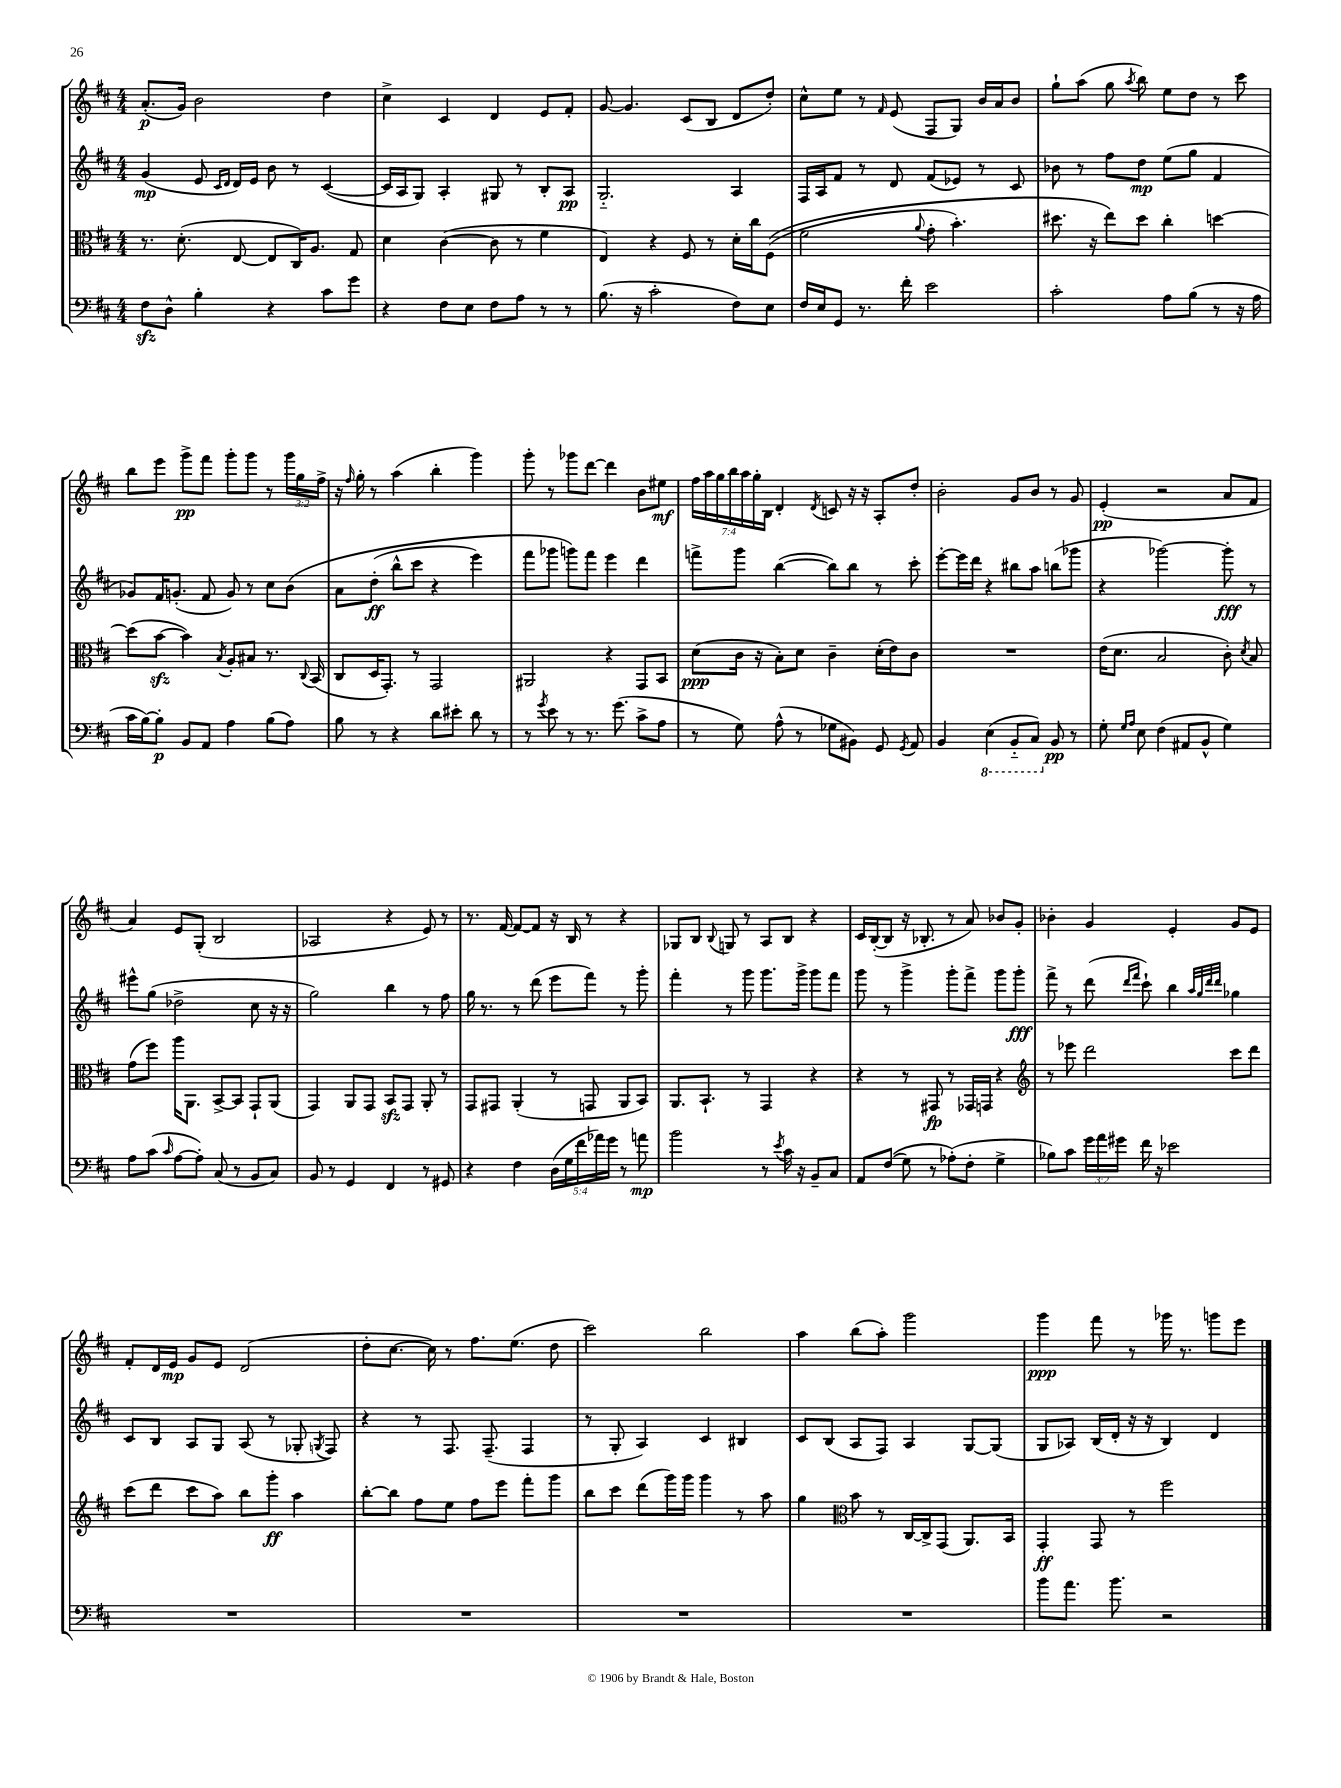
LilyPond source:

<<
\new StaffGroup <<
\new Staff = "s0" {
    \clef treble \key d \major \numericTimeSignature \time 4/4 \override Staff.TupletNumber.text = #tuplet-number::calc-fraction-text
    \autoBeamOff a'8.[-.\p( g'16]) b'2 d''4 |
    cis''4-> cis'4 d'4 e'8[ fis'8]-. |
    g'8~ g'4. cis'8[( b8] d'8[ d''8]-.) |
    cis''8[-^ e''8] r8 \grace { fis'16 } e'8( fis8[ g8]) b'16[ a'16 b'8] |
    g''8[-! a''8]( g''8 \acciaccatura { a''8 } b''8) e''8[ d''8] r8 cis'''8 |
    b''8[ e'''8] g'''8[->\pp fis'''8] g'''8[-. g'''8] r8 \tuplet 3/2 { g'''16[ g''16 fis''16]-> } |
    r16 \grace { fis''16 } g''16-. r8 a''4( b''4-. g'''4) |
    g'''8-. r8 ges'''8[ d'''8]~ d'''4 b'8[ eis''8]\mf |
    \tuplet 7/4 { fis''16[ a''16 g''16 b''16 a''16 g''16-. b16] } d'4-. \acciaccatura { d'8 } c'8 r16 r16 a8[-. d''8]-. |
    b'2-. g'8[ b'8] r8 g'8 |
    e'4-.\pp( r2 a'8[ fis'8] |
    a'4) e'8[ g8]-.( b2 |
    aes2 r4 e'8) r8 |
    r8. fis'16~ fis'8[~ fis'8] r16 b16 r8 r4 |
    ges8[ b8] \appoggiatura { b8 } g8 r8 a8[ b8] r4 |
    cis'16[ b16~-.( b8] r16 bes8.-. r8 a'8) bes'8[ g'8]-. |
    bes'4-. g'4 e'4-. g'8[ e'8] |
    fis'8[-. d'16 e'16]\mp g'8[ e'8] d'2( |
    d''8[-. cis''8.]~ cis''16) r8 fis''8.[ e''8.]( d''8 |
    cis'''2) b''2 |
    a''4 b''8[( a''8]-.) g'''2 |
    g'''4\ppp fis'''8 r8 ges'''16 r8. g'''8[ e'''8] \bar "|." |
}
\new Staff = "s1" {
    \clef treble \key d \major \numericTimeSignature \time 4/4
    \autoBeamOff g'4\mp( e'8 \grace { cis'16[ d'16] } d'16[) e'16] b'8 r8 cis'4~( |
    cis'16[ a16 g8]) a4-. gis8 r8 b8[-. a8]\pp |
    g2.-_ a4 |
    fis16[ a16 fis'8] r8 d'8 fis'8[( ees'8]) r8 cis'8 |
    bes'8 r8 fis''8[ d''8]\mp e''8[( g''8] fis'4 |
    ges'8[) fis'16 g'8.]-.( fis'8 g'8) r8 cis''8[ b'8]\( |
    a'8[ d''8]-.\ff( b''8[-^ cis'''8] r4 e'''4) |
    fis'''8[ ges'''8] g'''8[\) fis'''8] e'''4 d'''4 |
    f'''8[-> g'''8] b''4~( b''8[) b''8] r8 cis'''8-. |
    e'''8[~-. e'''16 d'''16] r4 bis''8[ a''8] b''8[( ges'''8] |
    r4 ges'''2~) ges'''8-.\fff r8 |
    eis'''8[-^ g''8]( des''2-> cis''8 r16 r16 |
    g''2) b''4 r8 fis''8 |
    g''16 r8. r8 d'''8( e'''8[ fis'''8]) r8 g'''8-. |
    fis'''4-. r8 g'''8 g'''8.[ g'''16]-> g'''8[ fis'''8] |
    g'''8 r8 g'''4-> g'''8[-. fis'''8]-> g'''8[ g'''8]-.\fff |
    fis'''8-> r8 d'''8( \grace { d'''16[ fis'''16] } cis'''8-!) b''4 \grace { a''32[ g''32 d'''32 d'''32] } ges''4 |
    cis'8[ b8] a8[ g8] a8( r8 ges8-. \acciaccatura { g8 } fis8) |
    r4 r8 fis8. fis8.--( fis4 |
    r8 g8-. a4) cis'4 bis4 |
    cis'8[ b8]( a8[ fis8]) a4 g8[~ g8]( |
    g8[ aes8]) b16[( d'16]-. r16 r16 b4) d'4 \bar "|." |
}
\new Staff = "s2" {
    \clef alto \key d \major \numericTimeSignature \time 4/4
    \autoBeamOff r8. d'8.-.( e8~ e8[ cis16) a8.] g8 |
    d'4 cis'4~( cis'8 r8 fis'4 |
    e4) r4 fis8 r8 d'16[-. cis''16 fis8](\( |
    fis'2 \appoggiatura { a'8 } g'8-. b'4.-.) |
    dis''8. r16 e''8[\) dis''8] cis''4-. d''4~ |
    d''8[( b'8]~\sfz b'4) \acciaccatura { b8 } a8[-. bis8] r8. \appoggiatura { cis8 } b,16( |
    cis8[ d16 g,8.]-.) r8 g,2 |
    ais,2 r4 g,8[ b,8] |
    d'8[\ppp( cis'16] r16 b8[-.) d'8] cis'4-- d'16[-.( e'16) cis'8] |
    R1 |
    e'16[( d'8.] b2 cis'8-.) \acciaccatura { d'8 } b8 |
    g'8[( fis''8]) a''16[ a,8.] b,8[~-> b,8] g,8[-! a,8]( |
    g,4) a,8[ g,8] b,8[\sfz g,8] a,8-. r8 |
    g,8[ gis,8] a,4-.( r8 g,8 a,8[ b,8]) |
    a,8.[ b,8.]-! r8 g,4 r4 |
    r4 r8 gis,8\fp r8 ges,16[ g,16] r4 |
    \clef treble r8 ees'''8 d'''2 cis'''8[ d'''8] |
    cis'''8[( d'''8] cis'''8[ a''8]) b''8[ g'''8]-.\ff a''4 |
    b''8[~-. b''8] fis''8[ e''8] fis''8[ e'''8] fis'''8[-. g'''8] |
    b''8[ cis'''8] d'''8[( g'''16) g'''16] g'''4 r8 a''8 |
    g''4 \clef alto b'8 r8 cis16[~ cis16-> g,8]( a,8.[) b,16] |
    g,4-.\ff g,8 r8 fis''2 \bar "|." |
}
\new Staff = "s3" {
    \clef bass \key d \major \numericTimeSignature \time 4/4 \override Staff.TupletNumber.text = #tuplet-number::calc-fraction-text
    \autoBeamOff fis8[\sfz d8]-^ b4-. r4 cis'8[ g'8] |
    r4 fis8[ e8] fis8[ a8] r8 r8 |
    b8.( r16 cis'2-. fis8[) e8] |
    fis16[ e16 g,8] r8. fis'16-. e'2 |
    cis'2-. a8[ b8]( r8 r16 a16 |
    cis'16[ b16~) b8]-.\p b,8[ a,8] a4 b8[( a8]) |
    b8 r8 r4 d'8[ eis'8]-. d'8 r8 |
    r8 \acciaccatura { g'8 } e'8 r8 r8. g'8.( cis'8[-> a8] |
    r8 g8) a8-^( r8 ges8[ bis,8]) g,8 \acciaccatura { g,8 } a,8 |
    b,4 \ottava #-1 e,4( b,,8[-_ cis,8]) \ottava #0 b,8\pp r8 |
    g8-. \grace { g16[ a16] } e8 fis4( ais,8[ b,8]-^ g4) |
    a8[ cis'8]( \grace { cis'16 } a8[~ a8]-.) cis8( r8 b,8[ cis8]) |
    b,8 r8 g,4 fis,4 r8 gis,8 |
    r4 fis4 \tuplet 5/4 { d16[( g16 fis'16 aes'16) g'16] } r8 a'8\mp |
    b'2 r8 \acciaccatura { e'8 } cis'16 r16 b,8[-- cis8] |
    a,8[ fis8](\( g8) r8 aes8[-.(\) fis8]-. g4-> |
    bes8[) cis'8] \tuplet 3/2 { g'16[ a'16 gis'16] } fis'16 r16 ees'2 |
    R1 |
    R1 |
    R1 |
    R1 |
    b'8[ a'8.] b'8. r2 \bar "|." |
}
>>
>>
\layout { \context { \Score \remove "Bar_number_engraver" } }
